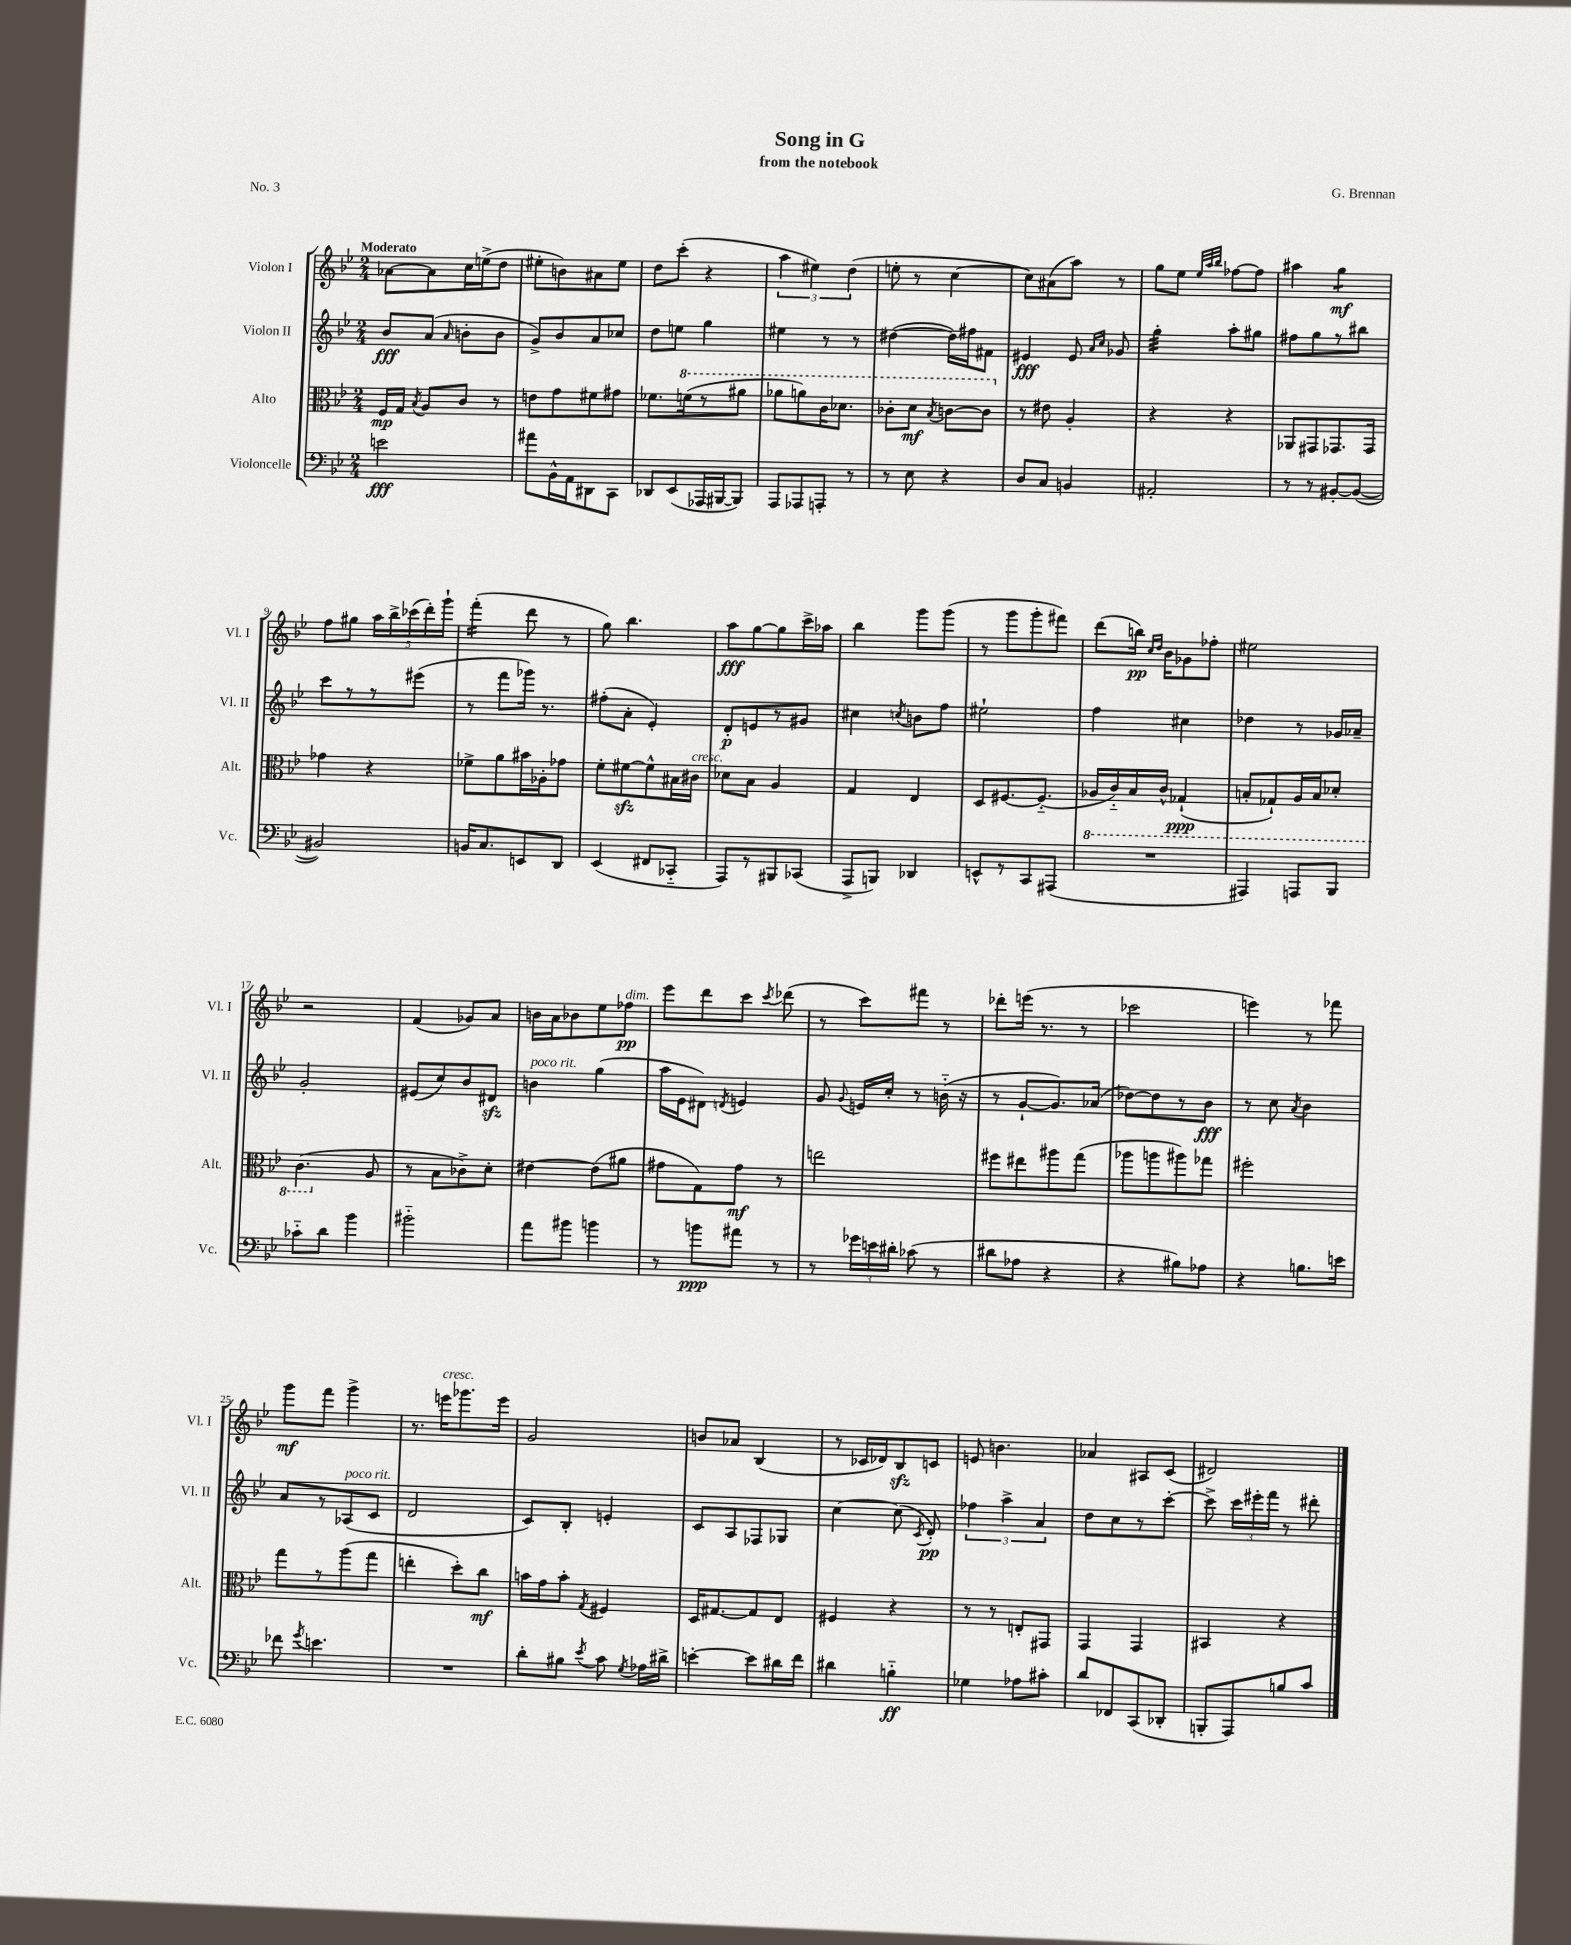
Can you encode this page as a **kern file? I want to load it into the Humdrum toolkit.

**kern	**kern	**kern	**kern
*staff4	*staff3	*staff2	*staff1
*clefF4	*clefC3	*clefG2	*clefG2
*k[b-e-]	*k[b-e-]	*k[b-e-]	*k[b-e-]
*M2/4	*M2/4	*M2/4	*M2/4
2e	16F	8b-	[8a-
.	16G	.	.
.	8qB-	.	.
.	8A	(8a	8a-]
.	.	16qqa	.
.	8c	8b'	16cc
.	.	.	(16ee^
.	8r	8b	8dd
=	=	=	=
8a#	8e	8g^)	8ee#'
16BB-^^	8g	8b-	8b)
16AA	.	.	.
8DD#	8f#	8a	8a#
8CC	8g#	8cc-	8ee#
=	=	=	=
8DD-	8.f-	8dd	8dd
(8EE-	.	8ee	(8ccc'
.	(16ff	.	.
16AAA-	8r	4gg	4r
[16BBB#	.	.	.
8BBB#])	8aa#	.	.
=	=	=	=
8AAA	8aa-	4ee#	6aa
8AAA-	8aa)	.	.
.	.	.	6ee#)
8AAA'	16cc	8r	.
.	8.dd-	.	.
.	.	.	(6dd
8r	.	8r	.
=	=	=	=
8r	8cc-'	([4dd#	8ee'
8E-	8dd	.	8r
.	8qb-	.	.
4r	[8cc	16dd#])	[4cc
.	.	16ff#	.
.	8cc]	8f#	.
=	=	=	=
8D	8r	4e#	8cc])
8C	8e#	.	(8a#
4BB	4A'	8e#	8aa)
.	.	16qqa	.
.	.	16qqcc	.
.	.	8g-	8r
=	=	=	=
2AA#'	4r	4gg'	8gg
.	.	.	8ee-
.	.	.	32qqee-
.	.	.	32qqaa
.	.	.	32qqbb-
.	4r	8aa'	[8ff-
.	.	8gg#	8ff-]
=	=	=	=
8r	8AA-	8ff#	4aa#
8r	8GG#	8gg	.
[8BB#'	8.GG-	8r	4gg
(8BB#_	.	8bb#	.
.	16GG-	.	.
=	=	=	=
2BB#])	4g-	8ccc	8ff
.	.	8r	8gg#
.	4r	8r	20aa
.	.	.	20bb-^
.	.	.	(20ccc-
.	.	(8eee#	.
.	.	.	20ddd')
.	.	.	20ggg`
=	=	=	=
16BB	8f-^	8r	(4fff'
8.C	.	.	.
.	8a	8fff	.
8EE	16b#	16ggg-)	8ddd
.	16A-'	8.r	.
8DD	8g-	.	8r
=	=	=	=
(4EE-	8f'	(8ff#'	8gg)
.	[8f#	8a'	4.bb-
8FF#	8f#^^]	4e-')	.
8CC-'~	16B#	.	.
.	16c#	.	.
=	=	=	=
8AAA)	8d-	8d'	8aa
8r	8B-	8e	[8gg
8BBB#	4A	8r	8gg]
(8CC-	.	8g#	16ccc^
.	.	.	16aa-
=	=	=	=
8AAA^	4G	4cc#	4bb-
8BBB)	.	.	.
.	.	8qcc	.
4DD-	4E-	8b	8ggg
.	.	8ff	(8ggg
=	=	=	=
8EE^^	8D	2ee#`	8r
8r	[8.F#	.	8ggg
8CC	.	.	8ggg'
.	(8.F#'~]	.	.
(8AAA#	.	.	8fff#)
=	=	=	=
2r	16AA-	4ff	(8ddd
.	16C'~)	.	.
.	16BB-	.	16bb)
.	.	.	16qqcc
.	.	.	16qqdd
.	16C^^	.	16b-
.	(4GG-`	4cc#	8g-
.	.	.	8ff-'
=	=	=	=
4AAA#)	8BB'	4dd-	2ee#
.	8GG-`)	.	.
8AAA	16AA	8r	.
.	16BB	.	.
8BBB-	8D-'	16g-	.
.	.	16a-~	.
=	=	=	=
8c-'~	(4.C	2g'	2r
8d	.	.	.
4b-	.	.	.
.	8A	.	.
=	=	=	=
2b#'~	8r	(8e#	(4f
.	8B-	8cc)	.
.	8c-^)	8b-	8g-)
.	8d'	8d#	8a
=	=	=	=
8a	[4e#	4b	16b
.	.	.	16a
8b#	.	.	8b-
4b	(8e#]	(4gg	8ee-
.	8a#	.	8ff-
=	=	=	=
8r	8g#	16aa	8eee-
.	.	16e-	.
8b	8G)	8d#)	8ddd
.	.	8qd	.
8a#	8g#	4e	8ccc
.	.	.	8qccc
8r	8r	.	(8ddd-
=	=	=	=
8r	2ee	8g	8r
.	.	8qqg	.
24g-	.	16e	8ccc)
24e	.	.	.
.	.	16cc'	.
24d#'	.	.	.
(8c-	.	8r	8fff#
8r	.	(16b'~	8r
.	.	16r	.
=	=	=	=
8d#	8ff#	8r	8ddd-'
8A-	8ee#	[8g`	(16eee
.	.	.	8.r
4r	8aa#	8.g])	.
.	(8gg	.	8r
.	.	(16a-	.
=	=	=	=
4r	8aa-	[8dd-)	2ccc-
.	8aa	8dd-]	.
8B#)	8aa#)	8r	.
8A-	8gg-	8b-	.
=	=	=	=
4r	2ff#'	8r	4eee)
.	.	8cc	.
.	.	8qa	.
8.B	.	4b-	8r
.	.	.	8fff-
16e	.	.	.
=	=	=	=
8f-	8gg	8a	8ggg
8qg	.	.	.
4.e	8r	8r	8fff
.	(8aa	(8A-	4ggg^
.	8gg	8c	.
=	=	=	=
2r	4ee'	2d	8.r
.	.	.	16eee
.	8dd')	.	8.ggg-
.	8cc	.	.
.	.	.	16eee
=	=	=	=
8d'	16b	8c)	2g
.	16g	.	.
8B#	8b'	8B-'	.
8qe-	8qG	.	.
8c	4F#	4e'	.
8qG	.	.	.
16A-	.	.	.
16d#^	.	.	.
=	=	=	=
[4e'	16D	8c	8b
.	[8.G#	.	.
.	.	8A	8a-
8e]	8G#]	8F-	(4B-
16d#	8E-	8G-	.
16f	.	.	.
=	=	=	=
4d#	4F#	[4cc	8r
.	.	.	16c-
.	.	.	16d-)
4B'~	4r	(8cc]	8B-
.	.	8qc	.
.	.	8d')	8c
=	=	=	=
4G-	8r	6ff-	8e
.	8r	.	4.b
.	.	6aa^	.
8A-	8E'	.	.
.	.	6a	.
8c#'	8GG#	.	.
=	=	=	=
8d	4GG	8dd	4a-
8FF-	.	8cc	.
(8CC	4GG	8r	8A#
8DD-'	.	[8ccc'	(8c
=	=	=	=
8BBB'	4BB#	8ccc^]	2d#)
8AAA)	.	24ccc	.
.	.	24eee#'	.
.	.	24fff	.
8B	4r	8r	.
8c	.	8ddd#'	.
==	==	==	==
*-	*-	*-	*-
